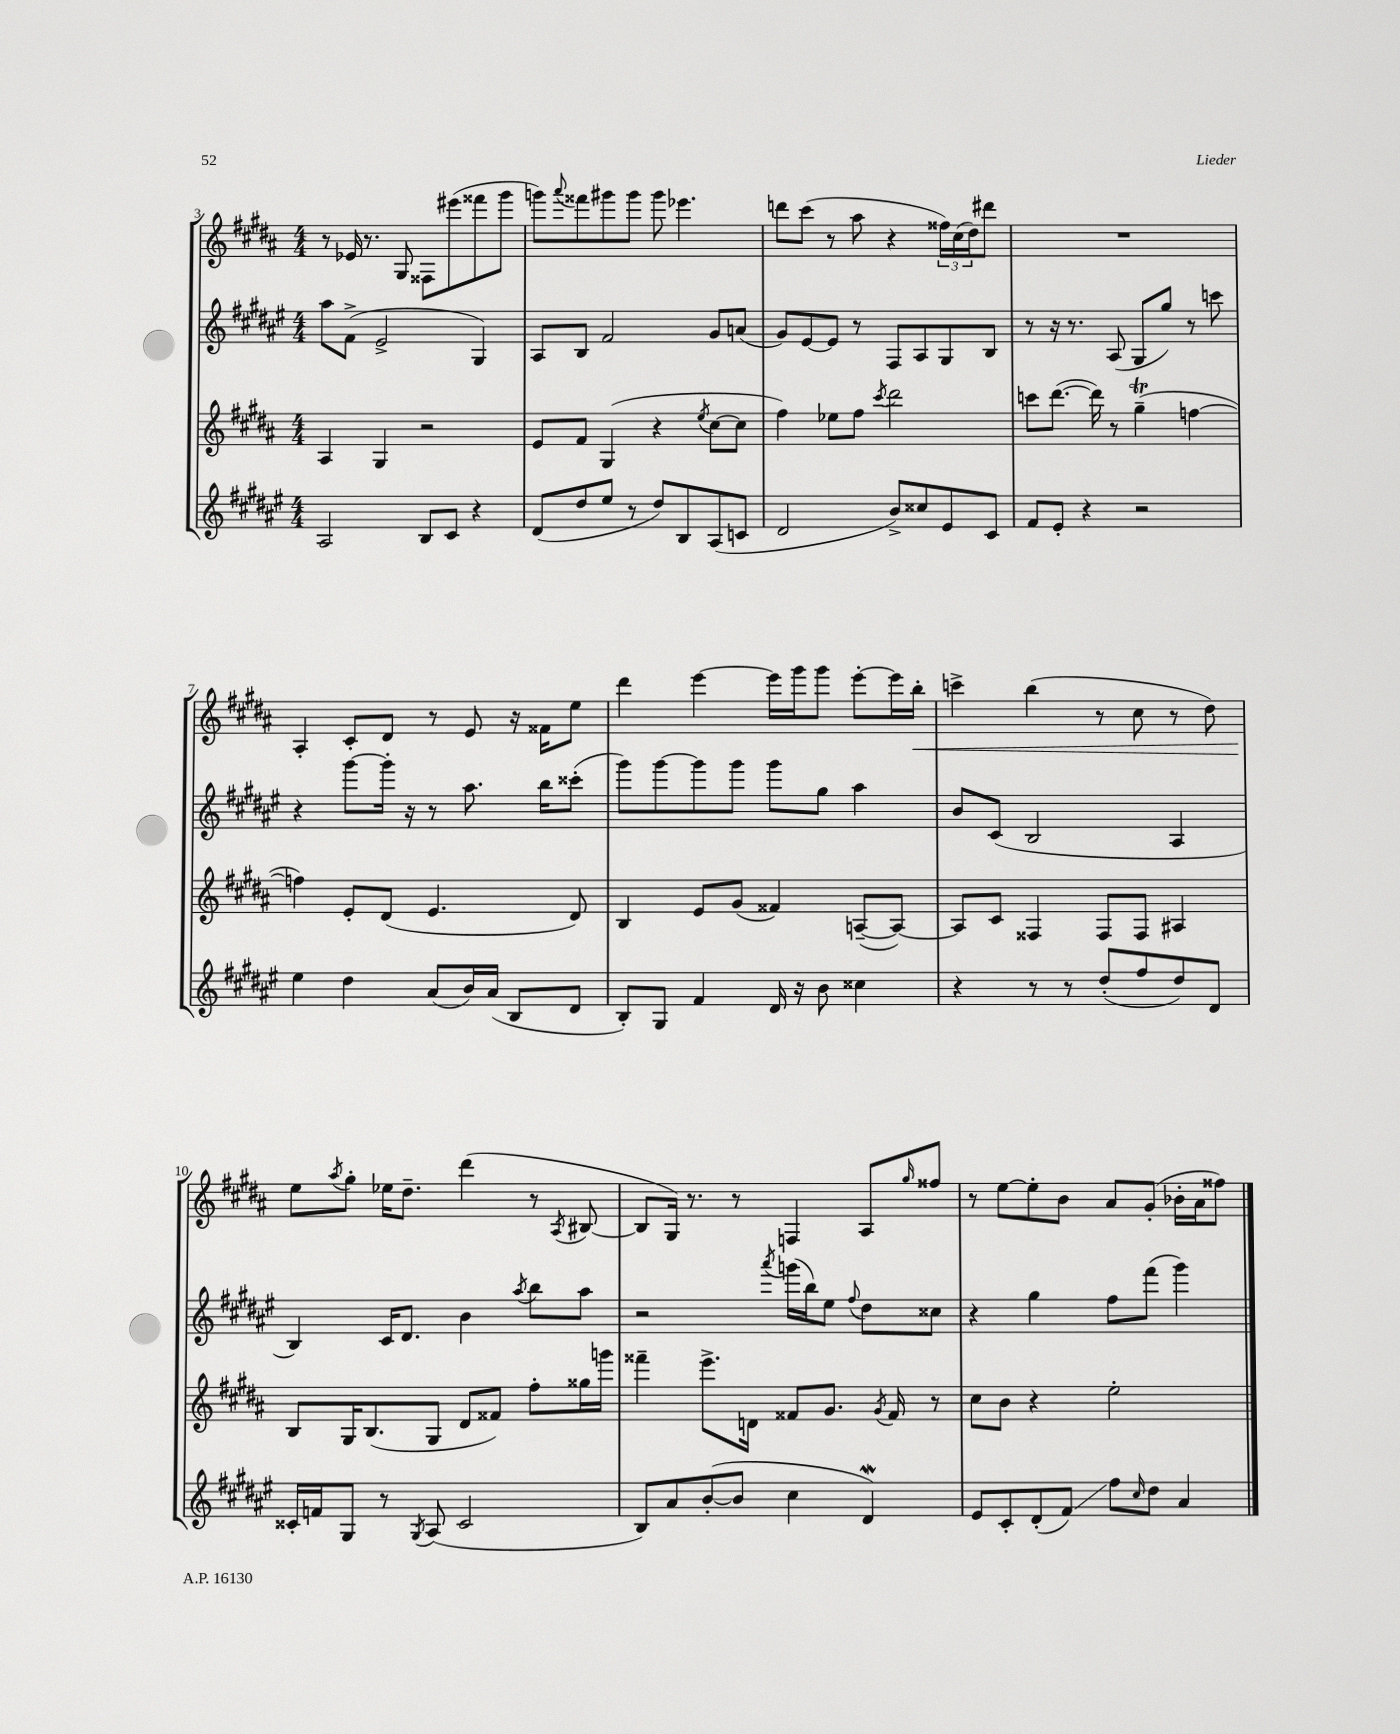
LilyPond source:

<<
\new StaffGroup <<
\new Staff = "s0" {
    \clef treble \key b \major \numericTimeSignature \time 4/4
    r8 ees'16 r8. gis8 fisis8 eis'''8( fisis'''8 gis'''8 |
    g'''8) \appoggiatura { ais'''8 } fisis'''8 gis'''8 gis'''8 gis'''8 ees'''4. |
    d'''8 cis'''8( r8 ais''8 r4 \tuplet 3/2 { fisis''16) cis''16( dis''16) } dis'''8 |
    R1 |
    ais4-. cis'8-. dis'8 r8 e'8 r16 fisis'16 e''8 |
    dis'''4 e'''4~ e'''16 gis'''16 gis'''8 e'''8~-. e'''16 b''16-.\< |
    c'''4-> b''4( r8 cis''8 r8 dis''8) |
    e''8\! \acciaccatura { ais''8 } gis''8-. ees''16 dis''8.-- dis'''4( r8 \acciaccatura { ais8 } bis8~ |
    bis8 gis16) r8. r8 f4 ais8 \grace { gis''16 } fisis''8 |
    r8 e''8~ e''8-. b'8 ais'8 gis'8-.( bes'16-. ais'16 fisis''8) \bar "|." |
}
\new Staff = "s1" {
    \clef treble \key fis \major \numericTimeSignature \time 4/4
    ais''8 fis'8->( eis'2-> gis4) |
    ais8 b8 fis'2 gis'8 a'8( |
    gis'8) eis'8~ eis'8 r8 fis8 ais8 gis8 b8 |
    r8 r16 r8. ais8( gis8 gis''8) r8 c'''8 |
    r4 gis'''8~ gis'''16-. r16 r8 ais''8. b''16 cisis'''8-.( |
    gis'''8) gis'''8~ gis'''8 gis'''8 gis'''8 gis''8 ais''4 |
    b'8 cis'8( b2 ais4 |
    b4) cis'16 dis'8. b'4 \acciaccatura { ais''8 } b''8 ais''8 |
    r2 \acciaccatura { ais'''8 } g'''16( b''16) eis''8 \appoggiatura { fis''8 } dis''8 cisis''8 |
    r4 gis''4 fis''8 fis'''8( gis'''4) \bar "|." |
}
\new Staff = "s2" {
    \clef treble \key b \major \numericTimeSignature \time 4/4
    ais4 gis4 r2 |
    e'8 fis'8 gis4( r4 \acciaccatura { e''8 } cis''8~ cis''8 |
    fis''4) ees''8 fis''8 \acciaccatura { cis'''8 } dis'''2 |
    c'''8 dis'''8.~( dis'''16) r8 gis''4--\trill( f''4~ |
    f''4) e'8-. dis'8( e'4. dis'8) |
    b4 e'8 gis'8( fisis'4) a8~--( a8~) |
    a8 cis'8 fisis4 fisis8 fisis8 ais4 |
    b8 gis16 b8.( gis8 dis'8 fisis'8) fis''8-. gisis''16 g'''16 |
    fisis'''4-- e'''8.-> d'16 fisis'8 gis'8. \acciaccatura { gis'8 } fisis'16 r8 |
    cis''8 b'8 r4 e''2-. \bar "|." |
}
\new Staff = "s3" {
    \clef treble \key fis \major \numericTimeSignature \time 4/4
    ais2 b8 cis'8 r4 |
    dis'8( dis''8 eis''8 r8 dis''8) b8 ais8( c'8 |
    dis'2 b'8->) cisis''8 eis'8 cis'8 |
    fis'8 eis'8-. r4 r2 |
    eis''4 dis''4 ais'8( b'16) ais'16( b8 dis'8 |
    b8-.) gis8 fis'4 dis'16 r16 b'8 cisis''4 |
    r4 r8 r8 dis''8-.( fis''8 dis''8) dis'8 |
    cisis'16-. f'16 gis8 r8 \acciaccatura { gis8 } ais8( cisis'2 |
    b8) ais'8 b'8~-.( b'8 cis''4 dis'4\mordent) |
    eis'8 cis'8-. dis'8-.( fis'8\glissando) fis''8 \grace { cis''16 } dis''8 ais'4 \bar "|." |
}
>>
>>
\layout { \context { \Score currentBarNumber = #3 } }
